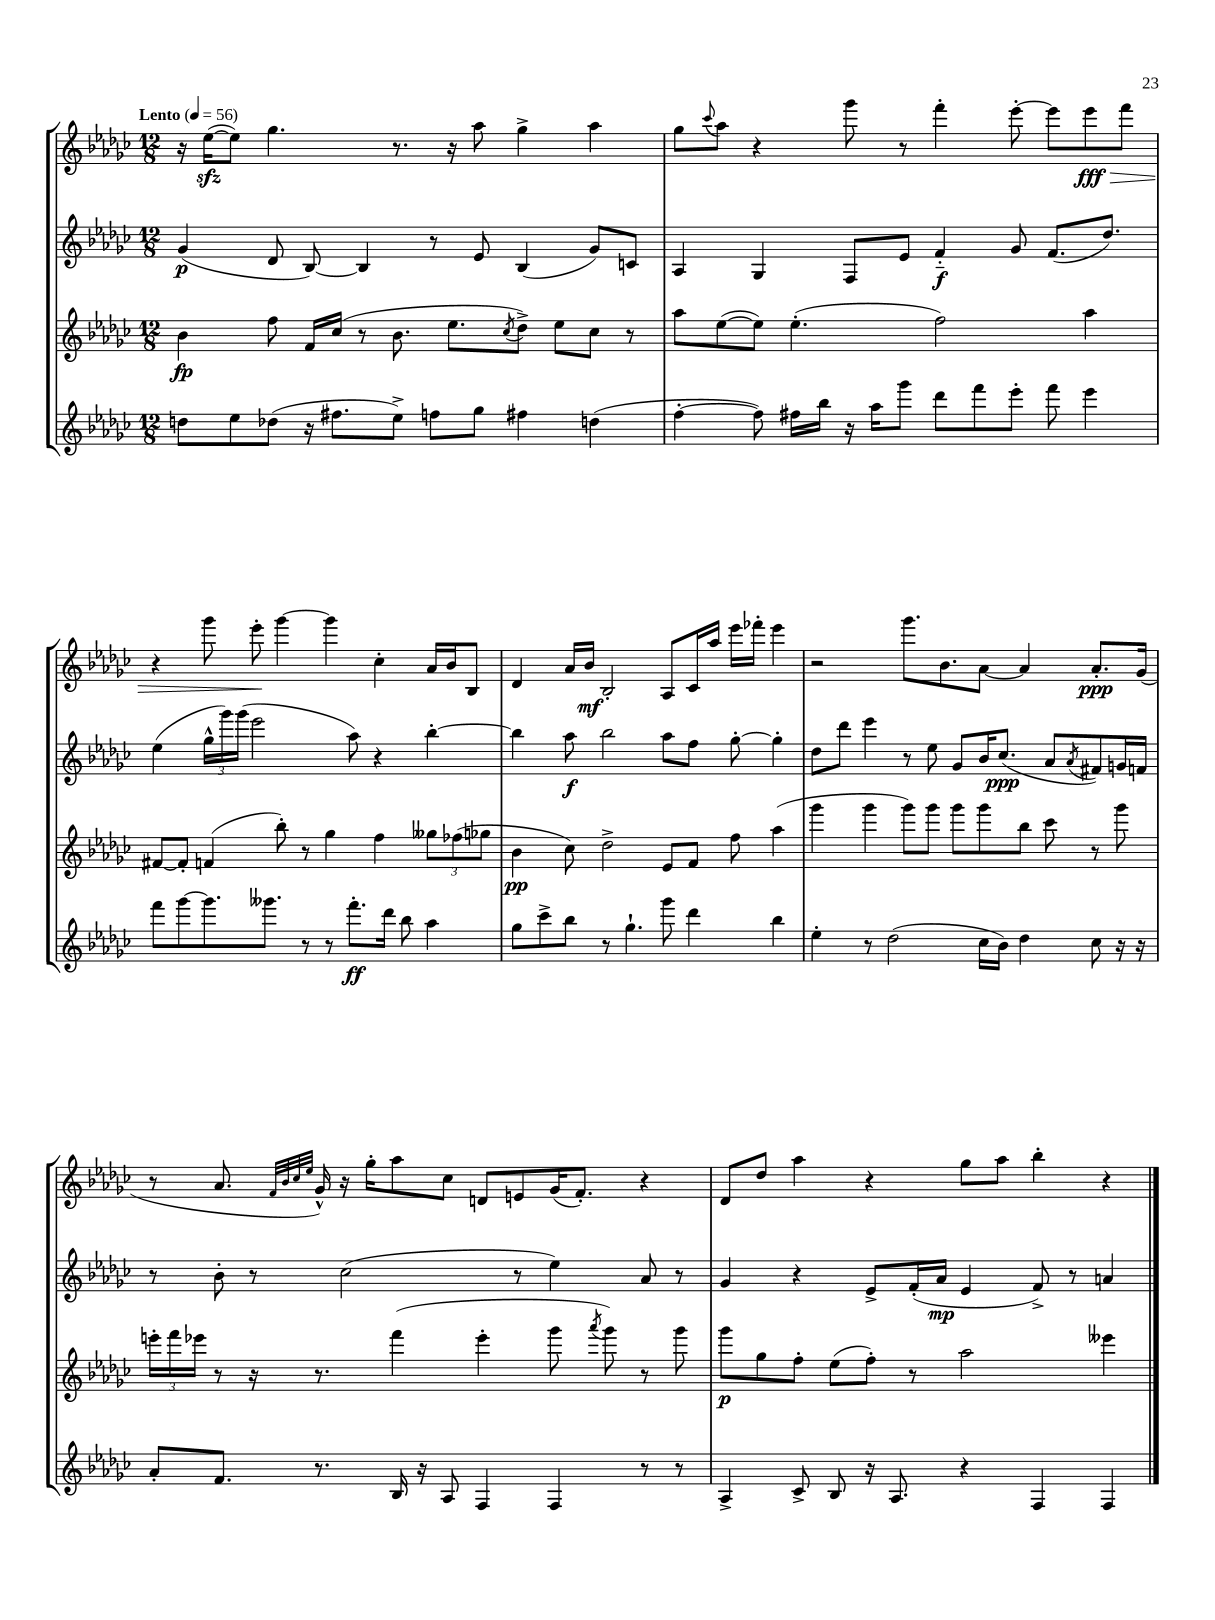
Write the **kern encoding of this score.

**kern	**dynam	**kern	**dynam	**kern	**dynam	**kern	**dynam
*part4	*part4	*part3	*part3	*part2	*part2	*part1	*part1
*staff4	*staff4	*staff3	*staff3	*staff2	*staff2	*staff1	*staff1
*clefG2	*	*clefG2	*	*clefG2	*	*clefG2	*
*k[b-e-a-d-g-c-]	*	*k[b-e-a-d-g-c-]	*	*k[b-e-a-d-g-c-]	*	*k[b-e-a-d-g-c-]	*
*M12/8	*	*M12/8	*	*M12/8	*	*M12/8	*
*MM56	*	*MM56	*	*MM56	*	*MM56	*
=1	=1	=1	=1	=1	=1	=1	=1
!	!	!	!	!	!	!LO:TX:a:B:t=Lento	!
8ddn\L	.	4b-\	fp	(4g-/	p	16r	.
.	.	.	.	.	.	([16ee-zz\KL	.
8ee-\	.	.	.	.	.	8ee-\J])	.
(8dd-X\J	.	8ff\	.	8d-/	.	4.gg-\	.
16r	.	16f/LL	.	[8B-/)	.	.	.
8.ff#X\L	.	(16cc-/JJ	.	.	.	.	.
.	.	8r	.	4B-/]	.	.	.
8ee-^\J)	.	8.b-\	.	.	.	8.r	.
8ffn\L	.	.	.	8r	.	.	.
.	.	8.ee-\L	.	.	.	16r	.
8gg-\J	.	.	.	8e-/	.	8aa-\	.
.	.	8qcc-/	.	.	.	.	.
4ff#X\	.	8dd-^\J)	.	(4B-/	.	4gg-^\	.
.	.	8ee-\L	.	.	.	.	.
(4ddn\	.	8cc-\J	.	8g-/L)	.	4aa-\	.
.	.	8r	.	8cn/J	.	.	.
=2	=2	=2	=2	=2	=2	=2	=2
[4ff'\	.	8aa-\L	.	4A-/	.	8gg-\L	.
.	.	.	.	.	.	8qqccc-/	.
.	.	([8ee-\	.	.	.	8aa-\J	.
8ff\])	.	8ee-\J])	.	4G-/	.	4r	.
16ff#X\LL	.	(4.ee-'\	.	.	.	.	.
16bb-\JJ	.	.	.	.	.	.	.
16r	.	.	.	8F/L	.	8ggg-\	.
16aa-\KL	.	.	.	.	.	.	.
8ggg-\J	.	.	.	8e-/J	.	8r	.
8ddd-\L	.	2ff\)	.	4f/	f	4fff'\	.
8fff\	.	.	.	.	.	.	.
8eee-'\J	.	.	.	8g-/	.	[8eee-'\	.
8fff\	.	.	.	(8.f/L	.	8eee-\L]	.
!	!	!	!	!	!	!	!LO:HP:b
4eee-\	.	4aa-\	.	.	.	8eee-\	> fff
.	.	.	.	8.dd-/J)	.	.	.
.	.	.	.	.	.	8fff\J	.
!!LO:LB:g=z
=3	=3	=3	=3	=3	=3	=3	=3
8fff\L	.	[8f#X/L	.	(4ee-\	.	4r	.
[8ggg-\	.	8f#'/J]	.	.	.	.	.
8.ggg-\]	.	(4fn/	.	24gg-^^\LL	.	8ggg-\	.
.	.	.	.	24ggg-\)	.	.	.
.	.	.	.	(24ggg-\JJ	.	.	.
.	.	.	.	2eee-\	.	8eee-'\	.
8.ggg--X\J	.	.	.	.	.	.	.
.	.	8bb-'\)	.	.	.	[4ggg-\	]
8r	.	8r	.	.	.	.	.
8r	.	4gg-\	.	.	.	4ggg-\]	.
8.fff'\L	ff	.	.	8aa-\)	.	.	.
.	.	4ff\	.	4r	.	4cc-'\	.
16ddd-\Jk	.	.	.	.	.	.	.
8bb-\	.	.	.	.	.	.	.
4aa-\	.	12gg--X\L	.	[4bb-'\	.	16a-/LL	.
.	.	.	.	.	.	16b-/J	.
.	.	(12ff-X\	.	.	.	.	.
.	.	.	.	.	.	8B-/J	.
.	.	12gg-X\J	.	.	.	.	.
=4	=4	=4	=4	=4	=4	=4	=4
8gg-\L	.	4b-\	pp	4bb-\]	.	4d-/	.
8ccc-^\	.	.	.	.	.	.	.
8bb-\J	.	8cc-\)	.	8aa-\	f	16a-/LL	.
.	.	.	.	.	.	16b-/JJ	mf
8r	.	2dd-^\	.	2bb-\	.	2B-'/	.
4.gg-`\	.	.	.	.	.	.	.
8ggg-\	.	8e-/L	.	8aa-\L	.	8A-/L	.
4ddd-\	.	8f/J	.	8ff\J	.	16c-/L	.
.	.	.	.	.	.	16aa-/JJ	.
.	.	8ff\	.	[8gg-'\	.	16eee-\LL	.
.	.	.	.	.	.	16fff-X'\JJ	.
4bb-\	.	(4aa-\	.	4gg-'\]	.	4eee-\	.
=5	=5	=5	=5	=5	=5	=5	=5
4ee-'\	.	4ggg-\	.	8dd-\L	.	2r	.
.	.	.	.	8ddd-\J	.	.	.
8r	.	4ggg-\	.	4eee-\	.	.	.
(2dd-\	.	.	.	.	.	.	.
.	.	8ggg-\L)	.	8r	.	8.ggg-\L	.
.	.	8ggg-\J	.	8ee-\	.	.	.
.	.	.	.	.	.	8.b-\	.
.	.	8ggg-\L	.	8g-/L	.	.	.
16cc-\LL	.	8ggg-\	.	16b-/K	.	[8a-\J	.
16b-\JJ)	.	.	.	(8.cc-/J	ppp	.	.
4dd-\	.	8bb-\J	.	.	.	4a-/]	.
.	.	8ccc-\	.	8a-/L	.	.	.
.	.	.	.	8qa-/	.	.	.
8cc-\	.	8r	.	8f#X/)	.	8.a-'/L	ppp
16r	.	8ggg-\	.	16gn/L	.	.	.
16r	.	.	.	16fn/JJ	.	(16g-/Jk	.
!!LO:LB:g=z
=6	=6	=6	=6	=6	=6	=6	=6
8a-'/L	.	24eeen'\LL	.	8r	.	8r	.
.	.	24fff\	.	.	.	.	.
.	.	24eee-X\JJ	.	.	.	.	.
8.f/J	.	8r	.	8b-'\	.	8.a-/	.
.	.	16r	.	8r	.	.	.
.	.	.	.	.	.	32qqf/LLL	.
.	.	.	.	.	.	32qqb-/	.
.	.	.	.	.	.	32qqcc-/	.
.	.	.	.	.	.	32qqee-/JJJ	.
8.r	.	8.r	.	.	.	16g-^^/)	.
.	.	.	.	(2cc-\	.	16r	.
.	.	.	.	.	.	16gg-'\KL	.
16B-/	.	(4fff\	.	.	.	8aa-\	.
16r	.	.	.	.	.	.	.
8A-/	.	.	.	.	.	8cc-\J	.
4F/	.	4eee-'\	.	.	.	8dn/L	.
.	.	.	.	8r	.	8en/	.
4F/	.	8ggg-\	.	4ee-\)	.	(16g-/K	.
.	.	.	.	.	.	8.f'/J)	.
.	.	8qaaa-/	.	.	.	.	.
.	.	8ggg-\)	.	.	.	.	.
8r	.	8r	.	8a-/	.	4r	.
8r	.	8ggg-\	.	8r	.	.	.
=7	=7	=7	=7	=7	=7	=7	=7
4A-^/	.	8ggg-\L	p	4g-/	.	8d-/L	.
.	.	8gg-\	.	.	.	8dd-/J	.
8c-^/	.	8ff'\J	.	4r	.	4aa-\	.
8B-/	.	(8ee-\L	.	.	.	.	.
16r	.	8ff'\J)	.	8e-^/L	.	4r	.
8.A-/	.	.	.	.	.	.	.
.	.	8r	.	(16f'/L	.	.	.
.	.	.	.	16a-/JJ	mp	.	.
4r	.	2aa-\	.	4e-/	.	8gg-\L	.
.	.	.	.	.	.	8aa-\J	.
4F/	.	.	.	8f^/)	.	4bb-'\	.
.	.	.	.	8r	.	.	.
4F/	.	4eee--X\	.	4an/	.	4r	.
==	==	==	==	==	==	==	==
*-	*-	*-	*-	*-	*-	*-	*-
